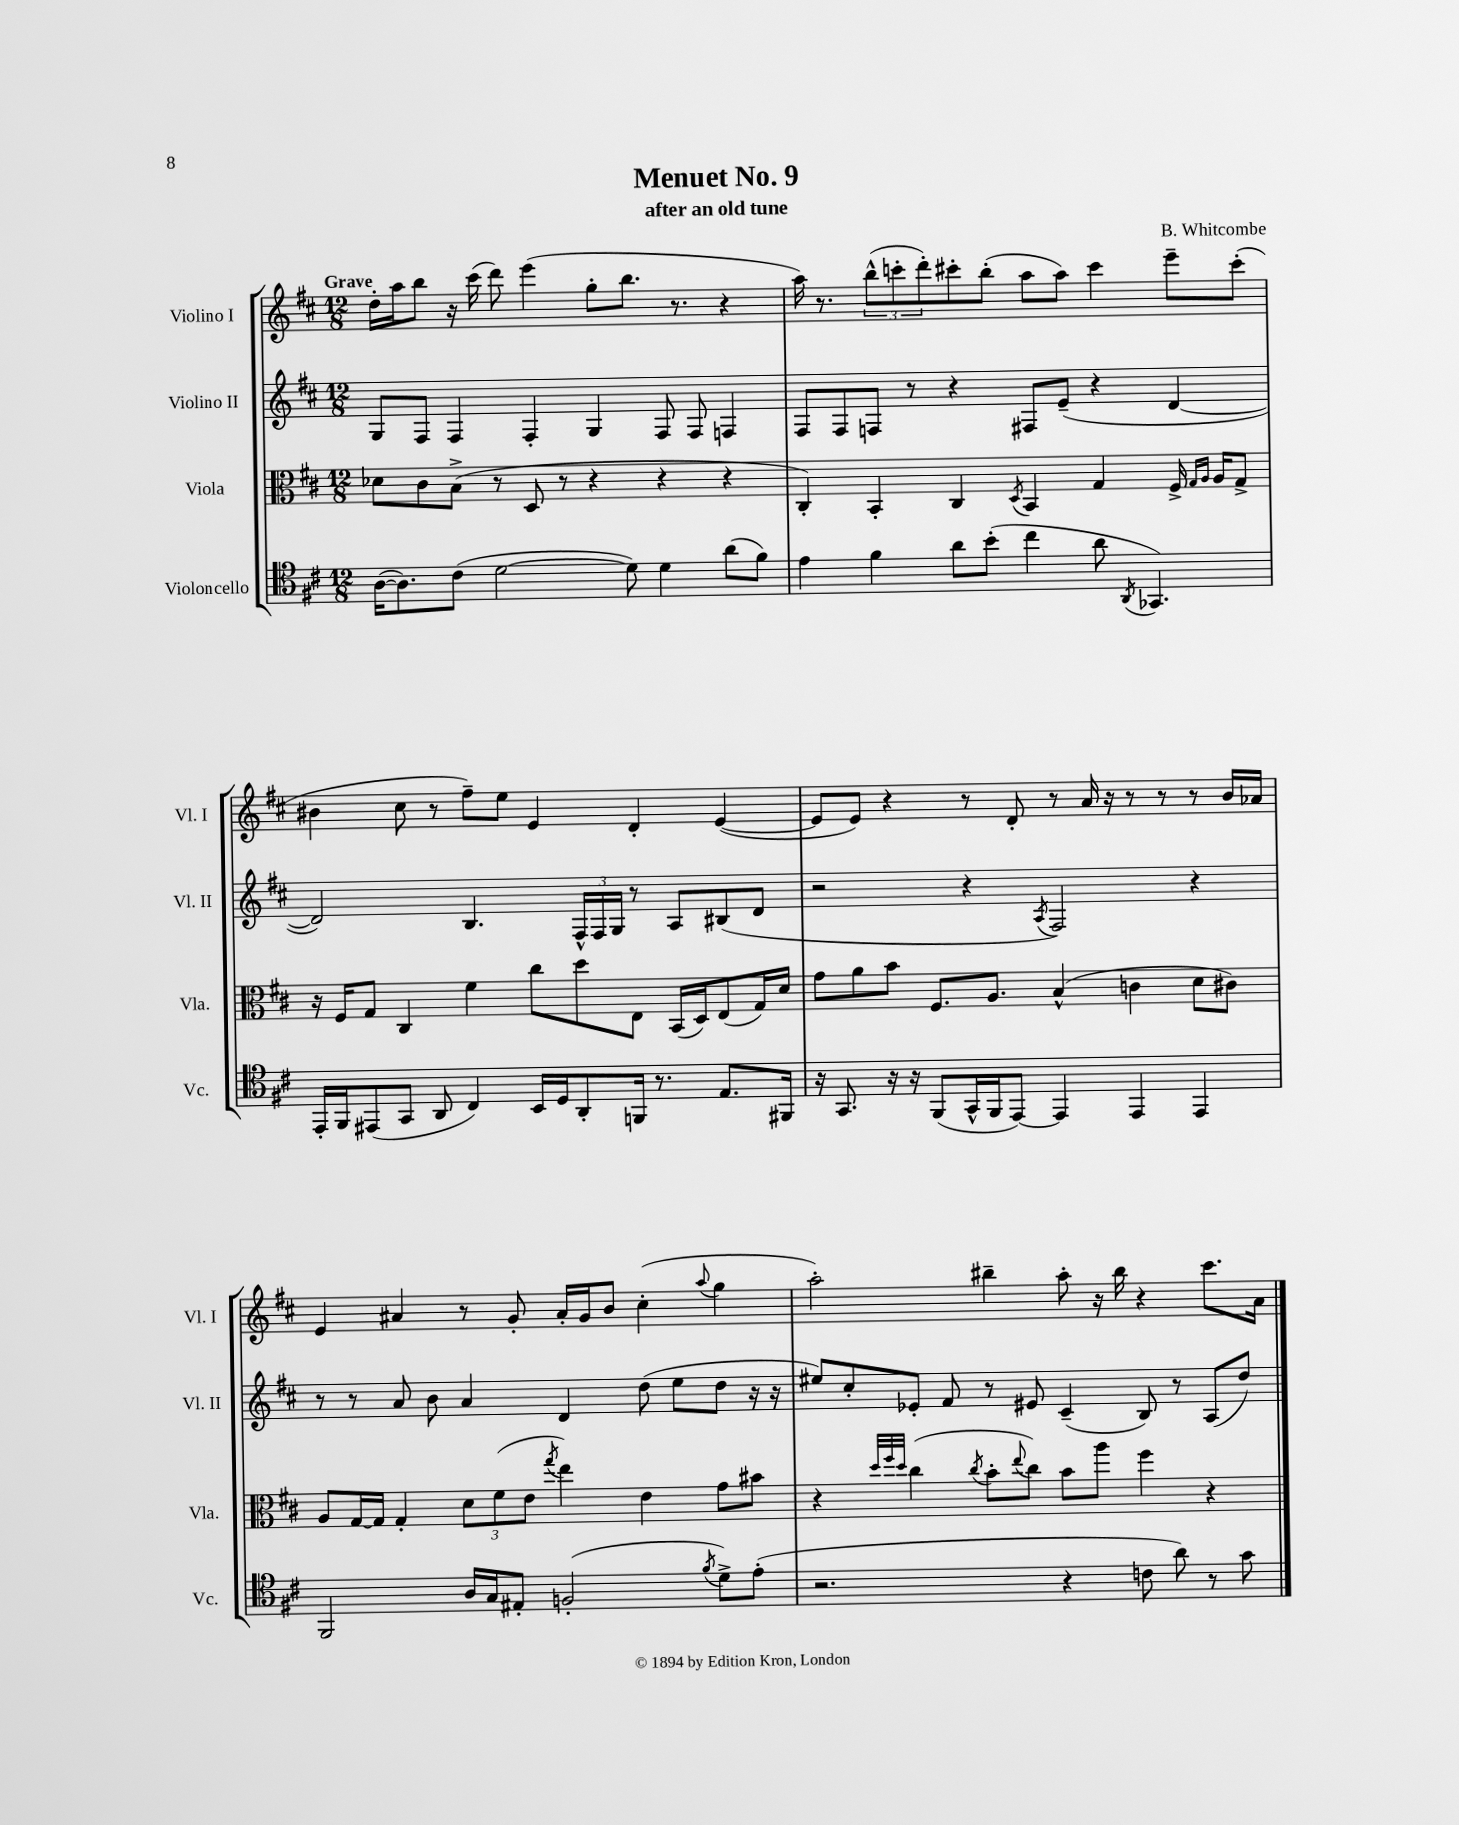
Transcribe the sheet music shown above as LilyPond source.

\header { title = "Menuet No. 9" composer = "B. Whitcombe" subtitle = "after an old tune" }
<<
\new StaffGroup <<
\new Staff = "s0" \with { instrumentName = "Violino I" shortInstrumentName = "Vl. I" } {
    \clef treble \key d \major \numericTimeSignature \time 12/8 \tempo "Grave"
    d''16-. a''16 b''8 r16 cis'''16( d'''8) e'''4( g''8-. b''8. r8. r4 |
    a''16) r8. \tuplet 3/2 { b''8-^( c'''8-. d'''8-.) } cis'''8-. b''8-.( a''8 a''8) cis'''4 e'''8-- cis'''8-.( |
    bis'4 cis''8 r8 fis''8--) e''8 e'4 d'4-. e'4~( |
    e'8 e'8) r4 r8 d'8-. r8 a'16 r16 r8 r8 r8 b'16 aes'16 |
    e'4 ais'4 r8 g'8-. ais'16-. g'16 b'8 cis''4-.( \appoggiatura { a''8 } g''4 |
    a''2-.) bis''4-- a''8-. r16 bis''16 r4 cis'''8. a'16 \bar "|." |
}
\new Staff = "s1" \with { instrumentName = "Violino II" shortInstrumentName = "Vl. II" } {
    \clef treble \key d \major \numericTimeSignature \time 12/8
    g8 fis8 fis4 fis4-. g4 fis8 fis8 f4 |
    fis8 fis8 f8 r8 r4 fis8 e'8--( r4 d'4~ |
    d'2) b4. \tuplet 3/2 { fis16-^ fis16 g16 } r8 a8 bis8( d'8 |
    r2 r4 \acciaccatura { a8 } fis2) r4 |
    r8 r8 a'8 b'8 a'4 d'4 d''8( e''8 d''8 r16 r16 |
    eis''8) cis''8-. ees'8-. fis'8 r8 eis'8 cis'4--( b8) r8 a8( d''8) \bar "|." |
}
\new Staff = "s2" \with { instrumentName = "Viola" shortInstrumentName = "Vla." } {
    \clef alto \key d \major \numericTimeSignature \time 12/8
    des'8 cis'8 b8->( r8 d8 r8 r4 r4 r4 |
    cis4-.) b,4-. cis4 \acciaccatura { d8 } b,4 g4 fis16-> \grace { g16 a16 } a16 g8-> |
    r16 fis16 g8 cis4 fis'4 cis''8 d''8 e8 b,16( d16) e8( g16) d'16 |
    g'8 a'8 b'8 fis8. a8. b4-^( c'4 d'8 cis'8) |
    a8 g16~ g16 g4-. \tuplet 3/2 { d'8 fis'8( e'8 } \acciaccatura { g''8 } e''4) e'4 g'8 bis'8 |
    r4 \grace { d''32 fis''32 d''32 } cis''4( \acciaccatura { cis''8 } b'8-. \appoggiatura { e''8 } cis''8) b'8 a''8 fis''4 r4 \bar "|." |
}
\new Staff = "s3" \with { instrumentName = "Violoncello" shortInstrumentName = "Vc." } {
    \clef tenor \key d \major \numericTimeSignature \time 12/8
    a16~( a8.) cis'8( d'2~ d'8) d'4 a'8( fis'8) |
    e'4 fis'4 a'8 b'8-.( cis''4 a'8 \acciaccatura { a,8 } ges,4.) |
    e,16-. fis,16 eis,8( g,8 a,8 cis4) b,16 d16 a,8-. f,16 r8. e8. fis,16 |
    r16 g,8. r16 r16 fis,8( g,16-^ fis,16 e,8~) e,4 e,4 e,4 |
    fis,2 a16 g16 eis8-. f2-.( \acciaccatura { fis'8 } d'8->) e'8-.( |
    r2. r4 c'8 a'8) r8 g'8 \bar "|." |
}
>>
>>
\layout { \context { \Score \remove "Bar_number_engraver" } }
